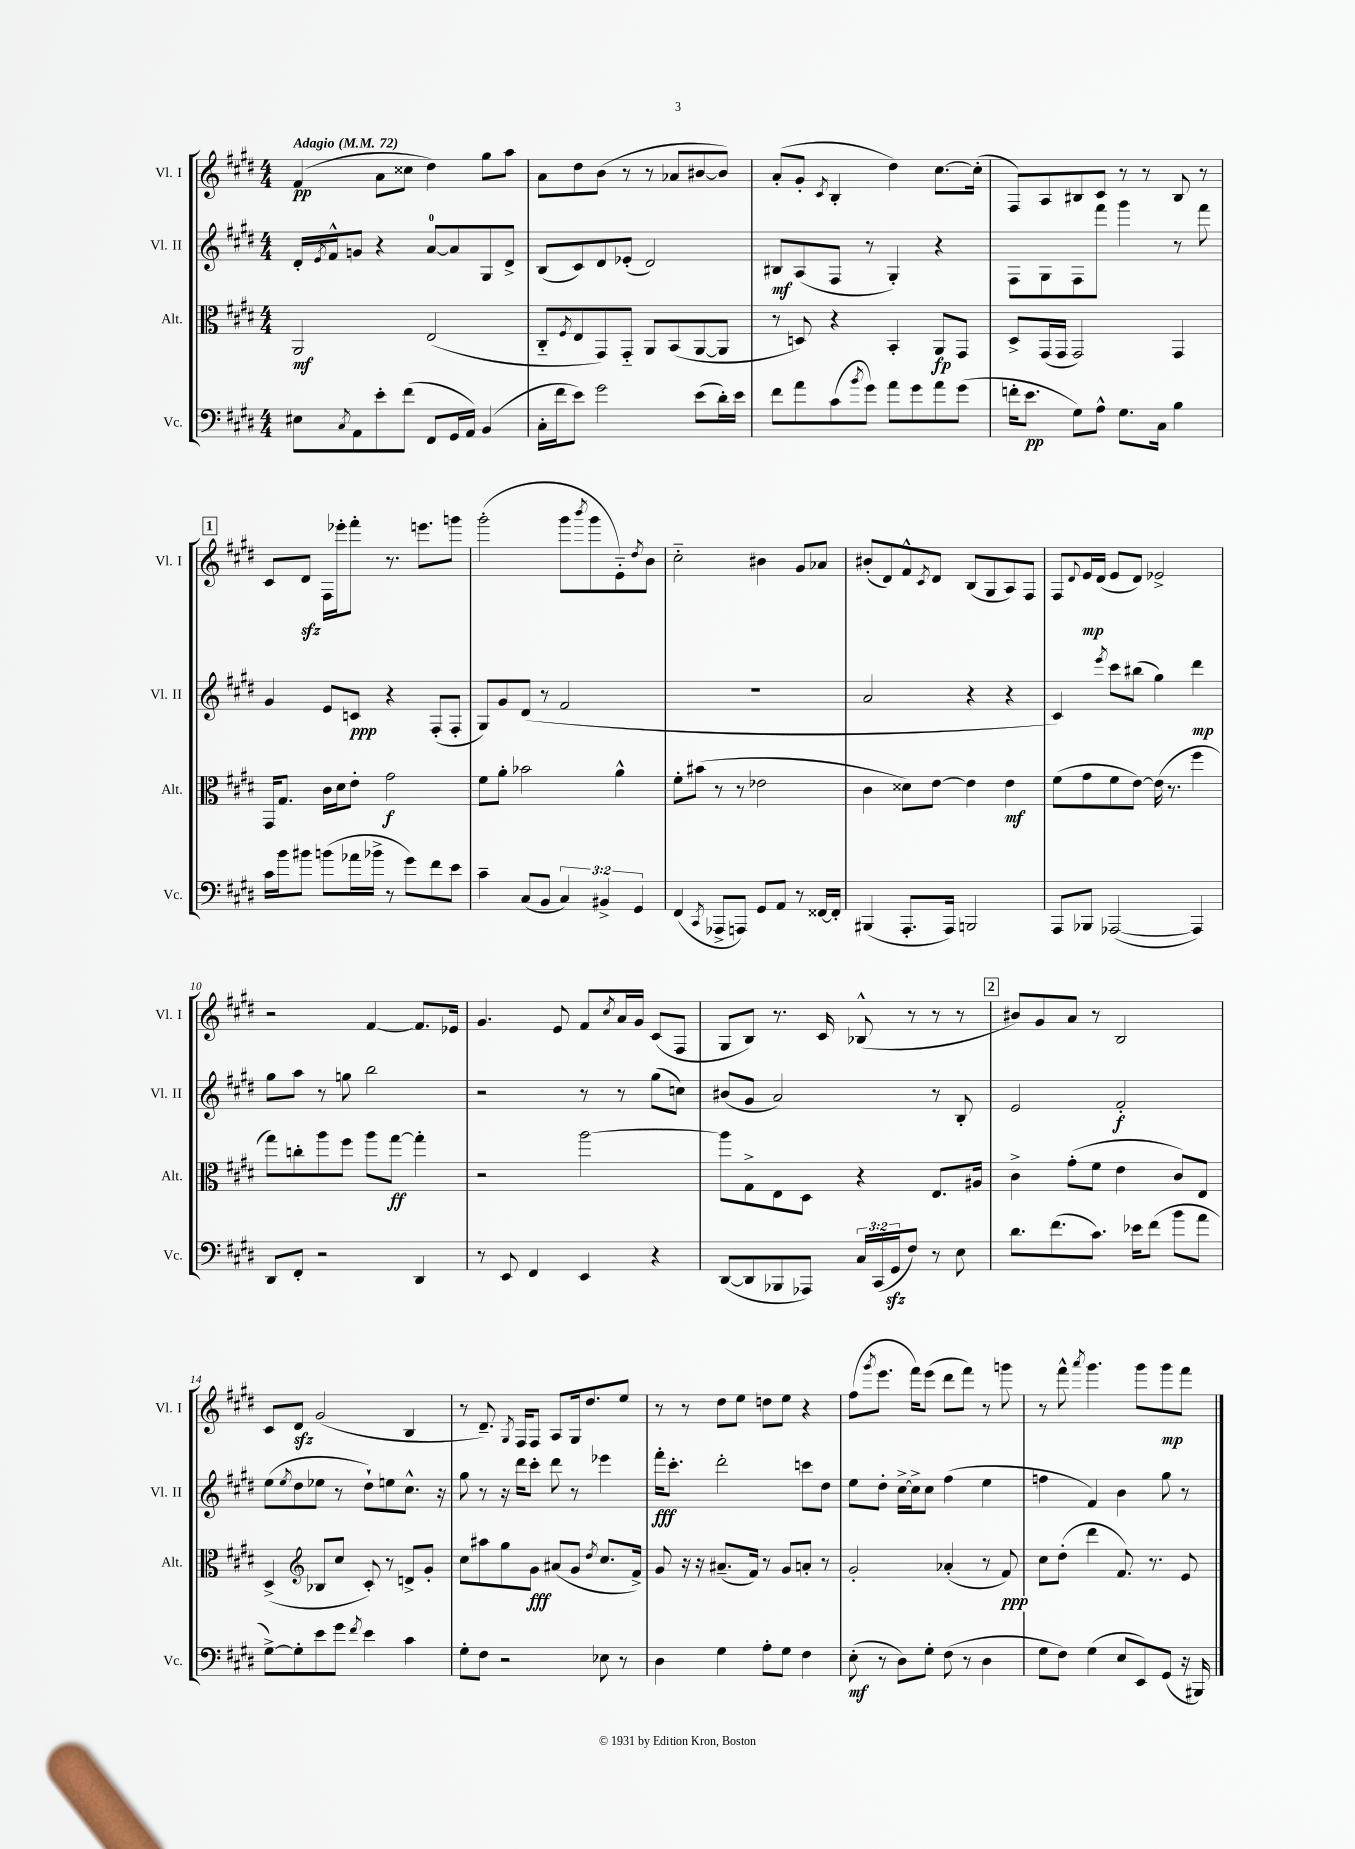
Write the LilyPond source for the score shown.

<<
\new StaffGroup <<
\new Staff = "s0" \with { instrumentName = "Vl. I" shortInstrumentName = "Vl. I" } {
    \clef treble \key e \major \numericTimeSignature \time 4/4 \tempo "Adagio" 4 = 72
    fis'4\pp( a'8 cisis''8 dis''4) gis''8 a''8 |
    a'8 dis''8 b'8( r8 r8 aes'8 bis'8~ bis'8) |
    a'8-.( gis'8-. \acciaccatura { cis'8 } b4-. dis''4) cis''8.~ cis''16-.( |
    fis8) a8 bis8 cis'8 r8 r8 bis8 r8 |
    \mark \markup { \box "1" } cis'8 dis'8\sfz fis16 ees'''16-. fis'''8-. r8. e'''8. g'''8 |
    gis'''2-.( gis'''8 \acciaccatura { b'''8 } gis'''8 e'8-_) \acciaccatura { dis''8 } b'8 |
    cis''2-_ bis'4 gis'8 aes'8 |
    bis'8-.( dis'8) fis'8-^ \acciaccatura { cis'8 } dis'8 b8( gis8 a8) fis8 |
    fis8 \appoggiatura { dis'8 } e'16\mp dis'16( e'8 dis'8) ees'2-> |
    r2 fis'4~ fis'8. ees'16 |
    gis'4. e'8 fis'8 \acciaccatura { cis''8 } a'16 gis'16 cis'8( fis8 |
    gis8 b8) r8. cis'16 bes8-^( r8 r8 r8 |
    \mark \markup { \box "2" } bis'8) gis'8 a'8 r8 b2 |
    cis'8 dis'8\sfz gis'2( b4 |
    r8 dis'8.--) \acciaccatura { gis8 } fis16 fis8 a8 gis16 dis''8. e''8 |
    r8 r8 dis''8 e''8 d''8 e''8 r4 |
    fis''8( \acciaccatura { gis'''8 } e'''8. fis'''16) e'''8( dis'''8 fis'''8) r8 g'''8 |
    r8 fis'''8-^ \acciaccatura { a'''8 } gis'''4. gis'''8 gis'''8\mp fis'''8 \bar "|." |
}
\new Staff = "s1" \with { instrumentName = "Vl. II" shortInstrumentName = "Vl. II" } {
    \clef treble \key e \major \numericTimeSignature \time 4/4
    dis'16-. \acciaccatura { e'8 } fis'16-^ g'8 r4 a'8-0~ a'8 gis8 dis'8-> |
    b8( cis'8) dis'8 ees'8-.( dis'2) |
    bis8\mf a8( fis8 r8 gis4-.) r4 |
    fis8 gis8 fis8 fis'''8 gis'''4 r8 fis'''8 |
    \mark \markup { \box "1" } gis'4 e'8 c'8\ppp r4 fis8-.( fis8-. |
    gis8) gis'8 dis'8( r8 fis'2 |
    R1 |
    a'2 r4 r4 |
    cis'4) \acciaccatura { e'''8 } cis'''8 bis''8( gis''4) dis'''4\mp |
    gis''8 a''8 r8 g''8 b''2 |
    r2 r8 r8 gis''8( c''8) |
    bis'8( gis'8 a'2) r8 b8-. |
    \mark \markup { \box "2" } e'2 fis'2-.\f |
    e''8( \acciaccatura { e''8 } dis''8 ees''8 r8 dis''8-!) e''8 cis''8.-^ r16 |
    gis''8 r8 r16 dis'''16 cis'''8-. dis'''8 r8 ees'''4 |
    fis'''16-.\fff cis'''8.-. dis'''2-. c'''8 dis''8 |
    e''8 dis''8-. cis''16~-> cis''16-> cis''8 fis''4( e''4 |
    f''4 fis'4) b'4 gis''8 r8 \bar "|." |
}
\new Staff = "s2" \with { instrumentName = "Alt." shortInstrumentName = "Alt." } {
    \clef alto \key e \major \numericTimeSignature \time 4/4
    a,2\mf e2( |
    cis8-_ \acciaccatura { fis8 } e8 gis,8) gis,8-_ a,8 b,8( a,8~ a,8 |
    r8 d8) r4 b,4-. a,8\fp gis,8 |
    dis8-> gis,16( gis,16 gis,2) gis,4 |
    \mark \markup { \box "1" } gis,16 gis8. cis'16 dis'16 e'8-. gis'2\f |
    fis'8 a'8-. bes'2 a'4-^ |
    fis'8-. bis'8( r8 r8 ees'2 |
    cis'4 disis'8) e'8~ e'4 e'4\mf |
    fis'8( gis'8 fis'8 e'8~) e'16( r8. fis''4 |
    gis''8) c''8-. a''8 fis''8 a''8 gis''8~\ff gis''4-. |
    r2 a''2~ |
    a''8 gis8-> e8 dis8 r4 e8. ais16 |
    \mark \markup { \box "2" } cis'4-> gis'8-.( fis'8 e'4 cis'8) e8 |
    dis4->( \clef treble bes8 cis''8 cis'8-.) r8 d'8-> gis'8-. |
    cis''8 ais''8 gis''8 gis'8\fff ais'8( gis'8 \acciaccatura { dis''8 } cis''8. fis'16->) |
    gis'8 r16 r16 ais'8.--( fis'16) r8 gis'8 a'8-. r8 |
    gis'2-. aes'4-.( r8 fis'8\ppp) |
    cis''8 dis''8-.( dis'''4 fis'8.) r8. e'8 \bar "|." |
}
\new Staff = "s3" \with { instrumentName = "Vc." shortInstrumentName = "Vc." } {
    \clef bass \key e \major \numericTimeSignature \time 4/4 \override Staff.TupletNumber.text = #tuplet-number::calc-fraction-text
    eis8 \acciaccatura { cis8 } a,8 e'8-. fis'8( fis,8 gis,16 a,16) b,4( |
    cis16-. fis'16 e'8) gis'2 e'8( dis'16-.) e'16 |
    fis'8 a'8 cis'8( \acciaccatura { b'8 } gis'8) a'8 gis'8 a'8 gis'8( |
    f'16-. e'8.\pp gis8) a8-^ gis8. cis16 b4 |
    \mark \markup { \box "1" } cis'16 b'16 bis'8 b'8( aes'16 bes'16-> r8 gis'8) fis'8 e'8 |
    cis'4-- cis8( b,8 \tuplet 3/2 { cis4) bis,4-> gis,4 } |
    fis,4( \acciaccatura { cis,8 } aes,,8-> a,,8) gis,8 a,8 r8 fisis,16~ fisis,16-. |
    bis,,4( a,,8.-. a,,16) b,,2 |
    a,,8 bes,,8 aes,,2~( aes,,4) |
    dis,8 fis,8-. r2 dis,4 |
    r8 e,8 fis,4 e,4 r4 |
    dis,8~( dis,8 bes,,8 aes,,8) \tuplet 3/2 { cis16 cis,16( gis,16\sfz } fis8) r8 e8 |
    \mark \markup { \box "2" } dis'8. fis'8.( cis'8.) ees'16 fis'8( b'8 a'8 |
    gis8~->) gis8-. e'8 gis'8 \acciaccatura { fis'8 } e'4 cis'4 |
    gis8-. fis8 r2 ees8 r8 |
    dis4 gis4 a8-. gis8 fis4 |
    e8-.\mf( r8 dis8) gis8-. fis8( r8 dis4 |
    gis8 fis8) gis4( e8 e,8) gis,8( r16 bis,,16) \bar "|." |
}
>>
>>
